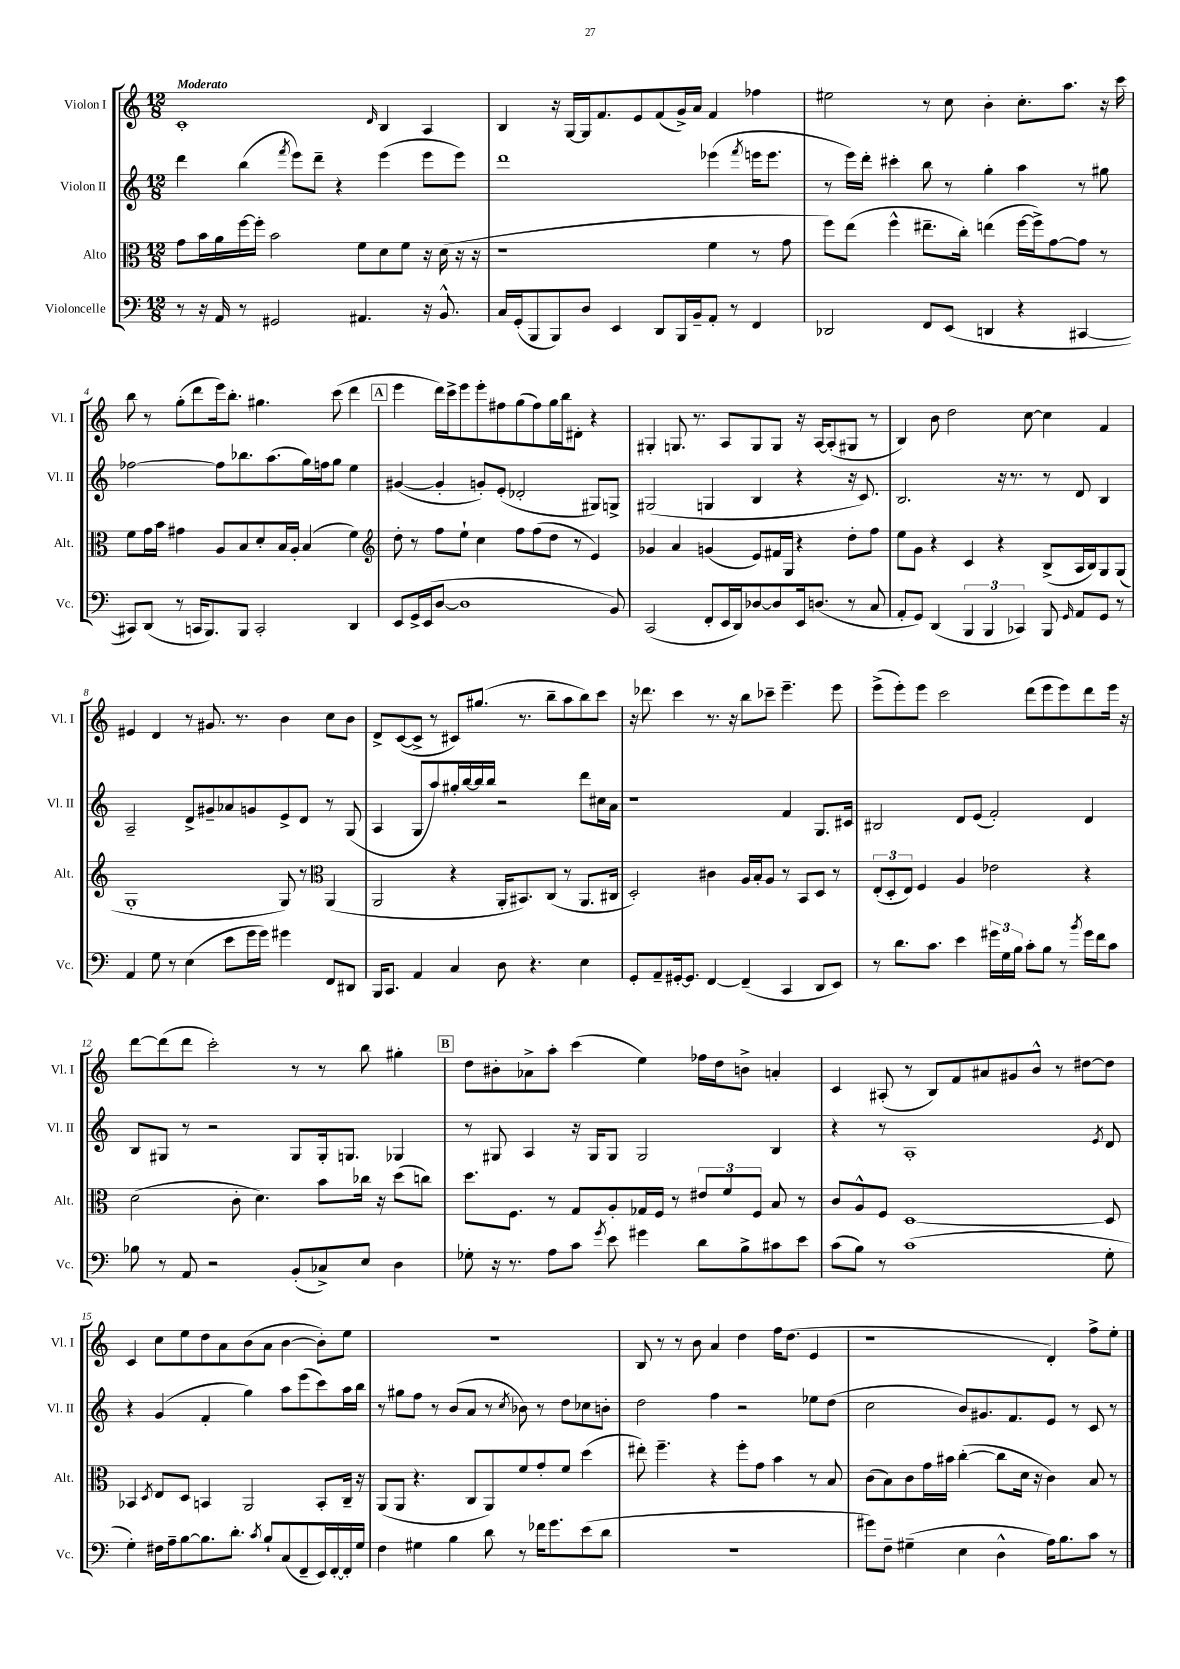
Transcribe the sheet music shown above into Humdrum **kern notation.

**kern	**kern	**kern	**kern
*staff4	*staff3	*staff2	*staff1
*clefF4	*clefC3	*clefG2	*clefG2
*k[]	*k[]	*k[]	*k[]
*M12/8	*M12/8	*M12/8	*M12/8
8r	8g	4ddd	1c'
16r	16b	.	.
16AA	16a	.	.
8r	[16ff	(4bb	.
.	16ff']	.	.
2GG#	2b	.	.
.	.	8qfff	.
.	.	8eee)	.
.	.	8ddd~	.
.	.	4r	.
4.AA#	8f	.	.
.	.	.	16qqd
.	8d	(4eee	4B
.	8f	.	.
16r	16r	8eee	4A
8.BB^^	(16d	.	.
.	16r	8eee)	.
.	16r	.	.
=	=	=	=
16C	1r	1ddd	4B
(16GG'	.	.	.
8BBB	.	.	.
8BBB)	.	.	16r
.	.	.	[16G
8D	.	.	16G]
.	.	.	8.f
4EE	.	.	.
.	.	.	8e
8DD	.	.	(8f
16BBB	.	.	16g^)
16BB~	.	.	16a
8AA'	4f	(4eee-	4f
8r	.	.	.
.	.	8qfff	.
4FF	8r	16eee	4ff-
.	.	8.eee	.
.	8g	.	.
=	=	=	=
2DD-	8ff)	8r	2ee#
.	(8ee	16eee)	.
.	.	16ddd'	.
.	4ff^^	4ccc#'	.
8FF	8.ee#~	8bb	8r
(8EE	.	8r	8cc
.	16cc')	.	.
4DD	(4ee	4gg'	4b'
4r	[16ff	4aa	8.cc'
.	16ff^])	.	.
.	[8g	.	.
.	.	.	8.aa
[4CC#	8g]	8r	.
.	8r	8gg#	16r
.	.	.	16ccc
=	=	=	=
8CC#])	8f	[2ff-	8bb
(8DD	16g	.	8r
.	16b	.	.
8r	4g#	.	(8gg'
16CC	.	.	8ddd
8.BBB)	.	.	.
.	8A	8ff-]	16eee)
.	.	.	8.bb'
8BBB	8B	8.bb-	.
2CC'	8d'	.	4.gg#
.	.	(8.aa	.
.	16B	.	.
.	16A'	.	.
.	(4B	16gg)	.
.	.	16ff	.
.	.	8gg	(8ccc
4DD	4f)	4ee	4ddd
=	=	=	=
*	*clefG2	*	*
8EE	8dd'	([4g#	4eee
16GG^	8r	.	.
(16EE	.	.	.
[8D	8ff	4g#']	16ddd)
.	.	.	16ccc^
1D]	8ee`	.	8eee
.	4cc	8g')	8eee'
.	.	(8e'	8ff#
.	8ff	2d-'	(8gg
.	(8ff	.	8ff#)
.	8dd	.	16gg
.	.	.	16bb
.	8r	.	8d#'
.	4e)	8G#)	4r
8BB)	.	8G^	.
=	=	=	=
(2CC	4g-	(2G#	4G#'
.	4a	.	8.G
.	.	.	8.r
8FF'	(4g	4G	.
16EE	.	.	8A
16DD)	.	.	.
[8D-	8e)	4B	8G
8D-]	16f#	.	8G
.	16G	.	.
16EE	4r	4r	16r
(8.D	.	.	[16A
.	.	.	(8A']
8r	8dd'	16r	8G#
.	.	8.c)	.
8C	8ff	.	8r
=	=	=	=
8AA'	8ee	2.B	4B)
8GG)	8g	.	.
(4DD	4r	.	8b
.	.	.	2dd
6BBB	4c	.	.
6BBB	.	.	.
.	4r	16r	.
.	.	8.r	.
6CC-)	.	.	.
.	.	.	[8cc
8BBB	(8B^	8r	4cc]
16qqGG	.	.	.
8AA	16A	8d	.
.	16B)	.	.
8GG	8G	4B	4f
8r	(8G	.	.
=	=	=	=
4AA	1G'	2A~	4e#
8G	.	.	4d
8r	.	.	.
(4E	.	8d^	8r
.	.	8g#~	8.g#
8e	.	8a-	.
.	.	.	8.r
16g	.	8g	.
16g)	.	.	.
4g#	8G)	8e^	4b
.	8r	8d	.
*	*clefC3	*	*
8FF	(4AA	8r	8cc
8DD#	.	(8G	8b
=	=	=	=
16BBB	2AA	4A	8d^
8.CC	.	.	.
.	.	.	([8c
4AA	.	8G	8c^]
.	.	8aa)	8r
4C	4r	16gg#'	8c#)
.	.	[16bb	.
.	.	16bb]	(8.gg#
.	.	16bb	.
8D	16AA'	2r	.
.	8.BB#)	.	8.r
4.r	.	.	.
.	(8C	.	8bb~
.	8r	.	8aa
4E	8.AA	8ddd	8bb)
.	.	16cc#	8ccc
.	16C#	16a	.
=	=	=	=
8GG'	2D')	1r	16r
.	.	.	8.ddd-
8AA~	.	.	.
[16GG#'	.	.	4ccc
8.GG#]	.	.	.
[4FF	4c#	.	8.r
.	.	.	16r
(4FF~]	16A	.	8bb
.	16B'	.	.
.	8A	.	8ccc-~
4CC	8r	4f	4.eee~
.	8BB	.	.
8DD	8D	8.G	.
8EE)	8r	.	8eee
.	.	16c#	.
=	=	=	=
8r	(12E'	2B#	(8eee^
.	12D'	.	.
8.d	.	.	8eee')
.	12E)	.	.
.	4F	.	8eee
8.c	.	.	.
.	.	.	2ccc
4e	4A	8d	.
.	.	(8e	.
24g#	2e-	2f')	.
24G	.	.	.
24B	.	.	.
8c'	.	.	(8ddd
8B	.	.	8eee
8r	.	.	8eee)
8qb	.	.	.
16g#	4r	4d	8ddd
16f	.	.	.
8c	.	.	16eee
.	.	.	16r
=	=	=	=
8B-	(2d	8B	[8ddd
8r	.	8G#	(8ddd]
8AA	.	8r	8ddd
2r	.	2r	2ccc')
.	8c'	.	.
.	4.d)	.	.
(8BB'	.	8G#	8r
8C-^)	8b	16G#'	8r
.	.	8.G	.
8E	16cc-	.	8bb
.	16r	.	.
4D	(8dd	4G-	4gg#'
.	8cc)	.	.
=	=	=	=
8G-'	8.dd	8r	8dd
16r	.	8G#	8b#'
8.r	8.F	.	.
.	.	4A	8a-^
8A	8r	.	8aa'
8c	8G	16r	(4ccc
.	.	16G#	.
8qg	.	.	.
8e	8A'	8G#	.
4g#	16G-	2G#	4ee)
.	16F	.	.
.	8r	.	.
8d	12e#	.	16ff-
.	.	.	16dd
.	12f	.	.
8B^	.	.	8b^
.	12F	.	.
8c#	8B	4B	4a'
8e	8r	.	.
=	=	=	=
(8c	8c	4r	4c
8B)	8A^^	.	.
8r	8F	8r	(8A#'
(1c	[1D	1A'	8r
.	.	.	8B)
.	.	.	8f
.	.	.	8a#
.	.	.	8g#
.	.	.	8b^^
.	.	.	8r
.	.	.	[8dd#
.	.	8qe	.
8G'	8D]	8d	8dd#]
=	=	=	=
4G')	4BB-	4r	4c
.	8qD	.	.
16F#	8E	(4g	8cc
16A~	.	.	.
[8B	8D	.	8ee
8.B]	4BB	4f'	8dd
.	.	.	8a
8.d'	.	.	.
.	2AA	4gg)	(8b
8qc	.	.	.
8B`	.	.	8a
(8C	.	8aa	[4b
8FF~	.	(8eee	.
16EE)	8BB'	8ccc)	8b'])
[16FF'	.	.	.
16FF']	16C~	16aa	8ee
16G	16r	16bb	.
=	=	=	=
4F	(8AA	8r	1.r
.	8AA	8gg#	.
4G#	4.r	8ff	.
.	.	8r	.
4B	.	(8b	.
.	8C	8a	.
8d	8AA)	8r	.
.	.	8qcc	.
8r	8f	8b-)	.
16f-	8g'	8r	.
8.g	.	.	.
.	8f	8dd	.
(8e	(4dd	8cc-	.
8d	.	8b'	.
=	=	=	=
1.r	8ee#')	2dd	8B
.	4.ff~	.	8r
.	.	.	8r
.	.	.	8b
.	4r	4ff	4a
.	8ff'	2r	4dd
.	8g	.	.
.	4b	.	16ff
.	.	.	(8.dd
.	8r	8ee-	4e
.	8B	(8dd	.
=	=	=	=
8g#)	(8c	2cc	1r
8F~	8B)	.	.
(4G#~	8c	.	.
.	16g	.	.
.	16b#	.	.
4E	([4cc'	8b)	.
.	.	8.g#	.
4D^^	8cc]	.	.
.	.	8.f	.
.	16d	.	.
.	16r	.	.
16A)	4c)	8e	4d')
8.B	.	.	.
.	.	8r	.
8c	8B	8c	8ff^
8r	8r	8r	8ee'
==	==	==	==
*-	*-	*-	*-
